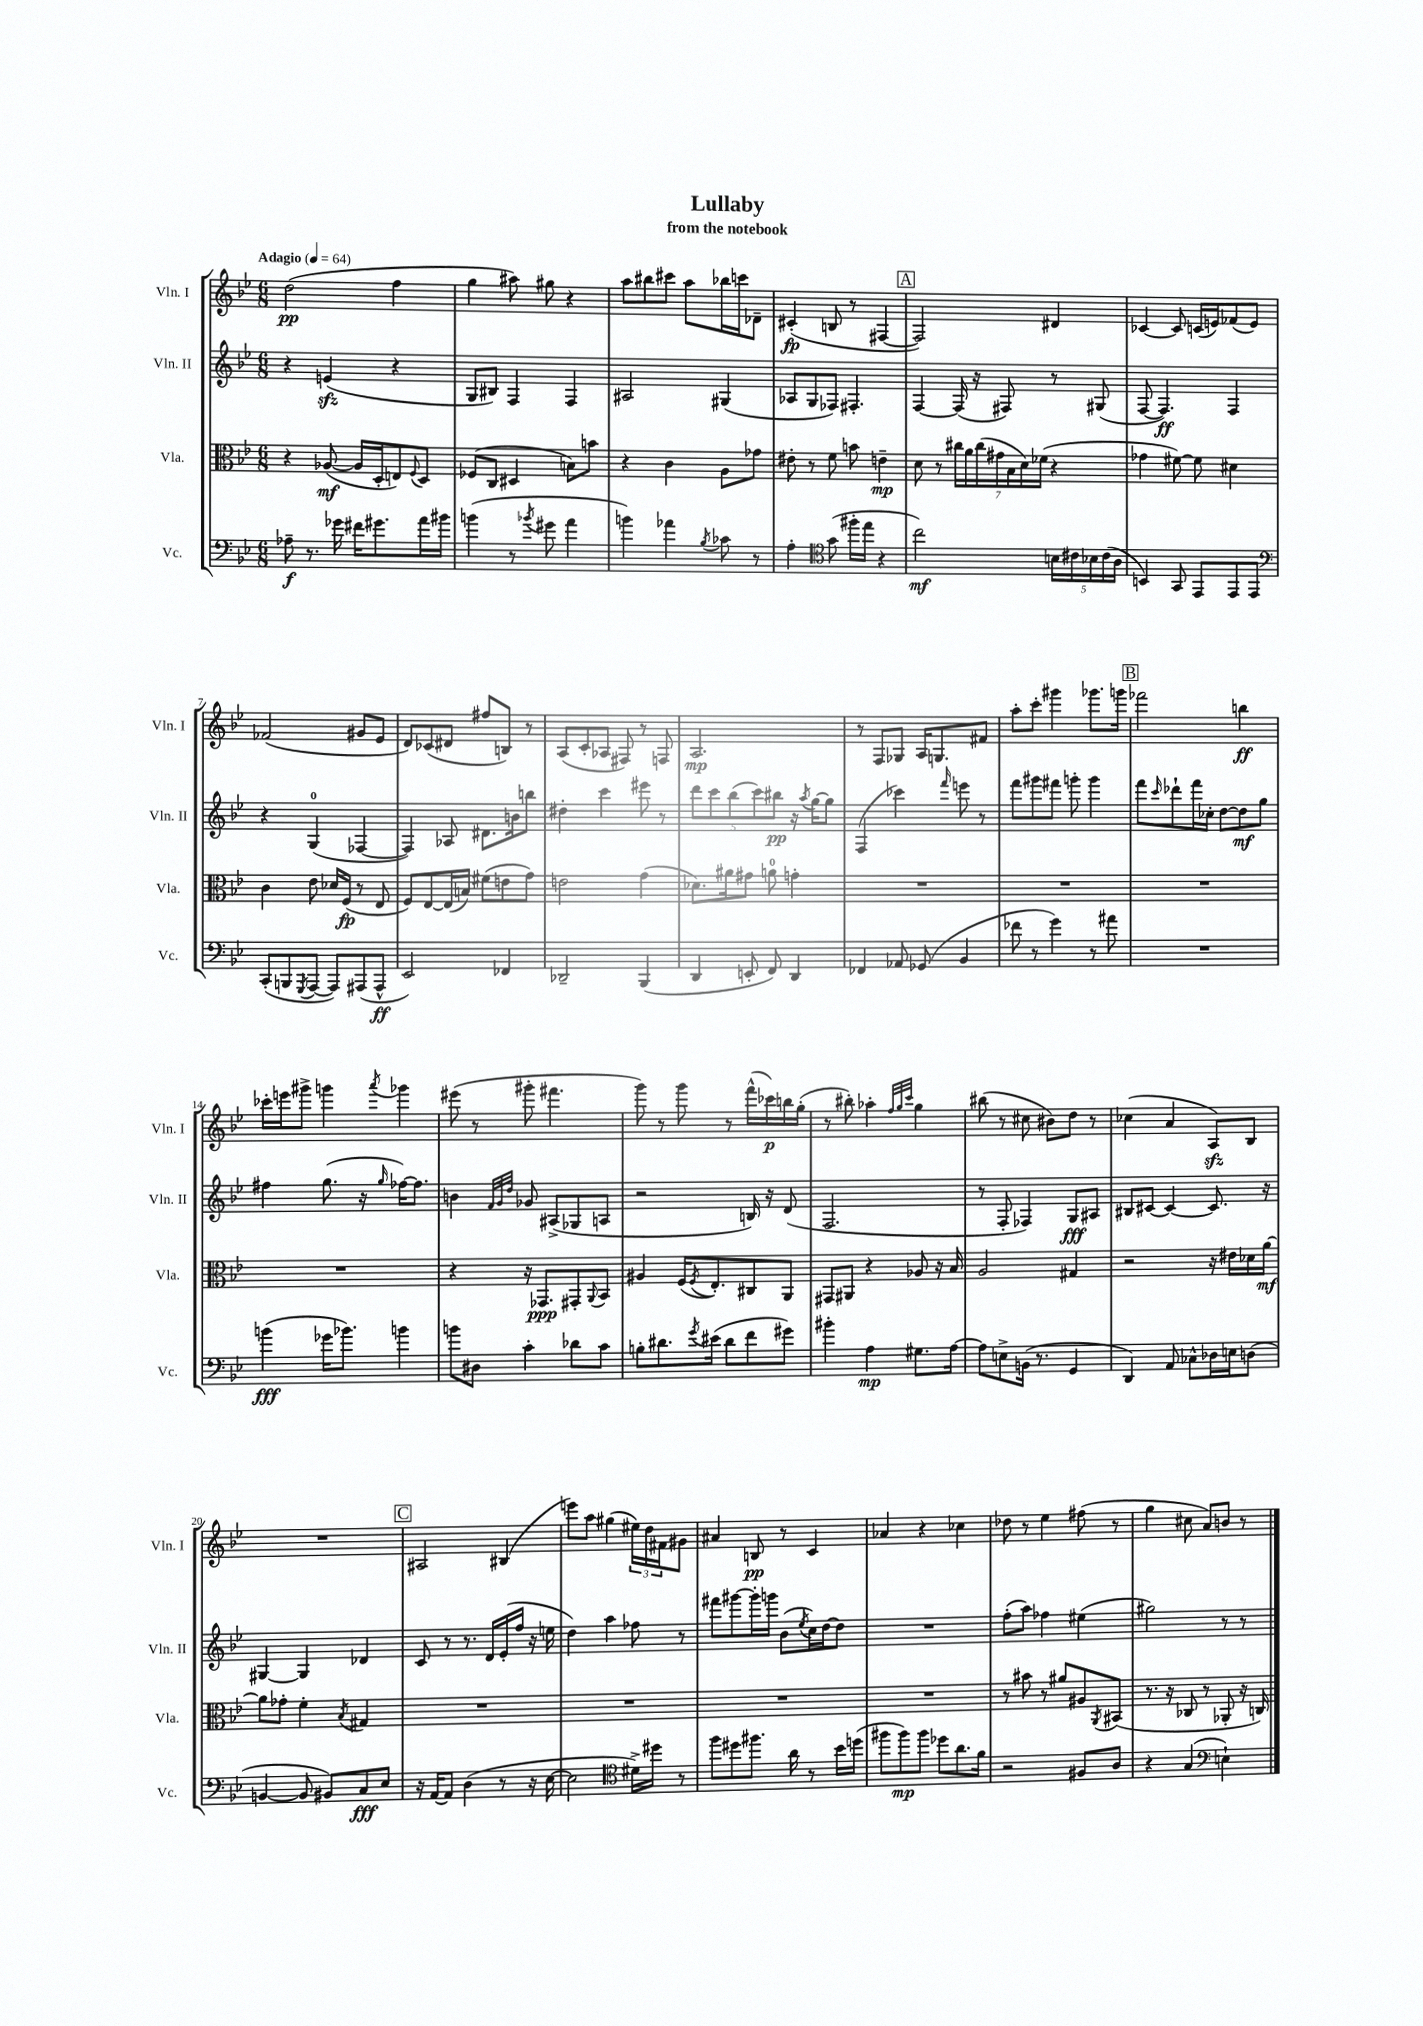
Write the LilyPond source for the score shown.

\header { title = "Lullaby" subtitle = "from the notebook" }
<<
\new StaffGroup <<
\new Staff = "s0" \with { instrumentName = "Vln. I" shortInstrumentName = "Vln. I" } {
    \clef treble \key bes \major \numericTimeSignature \time 6/8 \tempo "Adagio" 4 = 64
    d''2\pp( f''4 |
    g''4 ais''8) gis''8 r4 |
    a''8 bis''8 cis'''8 a''8 bes''16 c'''16 des'8-- |
    cis'4-.\fp( b8 r8 fis4~ |
    \mark \markup { \box "A" } fis2) dis'4 |
    ces'4~ ces'8 c'16( e'16) fes'8( e'8) |
    fes'2( gis'8 ees'8 |
    d'8) ces'8( dis'8 fis''8 b8) r8 |
    a8( c'8-. aes8 fis8) r8 f8 |
    a2.\mp |
    r8 f8 ges8 a16 g8. fis'8 |
    a''8-. c'''8-. gis'''4 ges'''8. g'''16 |
    \mark \markup { \box "B" } fes'''2 b''4\ff |
    ces'''16-. e'''16 gis'''8-> g'''4 \acciaccatura { a'''8 } ges'''4 |
    eis'''8( r8 gis'''8-. fis'''4. |
    g'''8) r8 g'''8 r8 f'''16-^( ces'''16\p) b''16 g''16-.( |
    r8 bis''8-.) aes''4-. \grace { f''32 g''32 c'''32 } g''4 |
    bis''8( r8 cis''8 bis'8) d''8 r8 |
    ces''4( a'4 a8\sfz) bes8 |
    R2. |
    \mark \markup { \box "C" } ais2 bis4( |
    e'''8) a''8 gis''4( \tuplet 3/2 { eis''16) d''16 fis'16 } gis'8 |
    ais'4 b8\pp r8 c'4 |
    aes'4 r4 ces''4 |
    des''8 r8 ees''4 fis''8( r8 |
    g''4 cis''8 a'8) b'8 r8 \bar "|." |
}
\new Staff = "s1" \with { instrumentName = "Vln. II" shortInstrumentName = "Vln. II" } {
    \clef treble \key bes \major \numericTimeSignature \time 6/8
    r4 e'4\sfz( r4 |
    g8 bis8) f4 f4 |
    ais2 gis4( |
    aes8 g8 fes8) fis4.-. |
    \mark \markup { \box "A" } f4~ f16( r16 fis8) r8 gis8( |
    f8~ f4.\ff) f4 |
    r4 g4-0( fes4~ |
    fes4) aes8 dis'8. b'16 b''8 |
    dis''4-. c'''4 eis'''8 r8 |
    \tuplet 5/4 { d'''8 c'''8 bes''8( c'''8) bis''8\pp } r16 \acciaccatura { a''8 } g''16~ g''8 |
    f4( ces'''4) \grace { f'''16 } e'''8 r8 |
    f'''8 gis'''8 fis'''8 g'''8-. g'''4 |
    \mark \markup { \box "B" } f'''8 \grace { c'''16 } des'''8-! f'''16 ces''16-. d''8~ d''8\mf g''8 |
    fis''4 g''8.( r16 \grace { g''16 } fes''16~) fes''8. |
    b'4 \grace { f'32 g'32 d''32 } ges'8 ais8->( ges8 a8 |
    r2 b16) r16 d'8( |
    f2. |
    r8 f8-. fes4) g8\fff ais8 |
    bis8 cis'8~ cis'4~ cis'8. r16 |
    gis4~ gis4 des'4 |
    \mark \markup { \box "C" } c'8 r8 r8. d'16 ees'16-.( f''16 r16 e''16 |
    d''4) a''4 fes''8 r8 |
    fis'''8 gis'''8~ gis'''16-. g'''16 bes'8( \acciaccatura { ees''8 } c''16) d''16~ d''8 |
    R2. |
    f''8-.( a''8) fes''4 eis''4( |
    gis''2) r8 r8 \bar "|." |
}
\new Staff = "s2" \with { instrumentName = "Vla." shortInstrumentName = "Vla." } {
    \clef alto \key bes \major \numericTimeSignature \time 6/8
    r4 aes8~\mf( aes16 d16-. e8) \appoggiatura { f8 } d8 |
    fes8( c8 dis4 b8) b'8 |
    r4 c'4 a8 ges'8 |
    eis'8-. r8 f'8 b'8 e'4--\mp |
    \mark \markup { \box "A" } d'8 r8 \tuplet 7/4 { cis''16 a'16 cis''16( gis'16 bes16 d'16) fes'16( } r4 |
    ges'4 fis'8~) fis'8 dis'4 |
    c'4 ees'8 des'16 f16\fp( r8 ees8 |
    f8) ees8~ ees16( b16) fis'8( e'8 g'8) |
    e'2 g'4( |
    des'8.) ais'16 gis'8 a'8-0 g'4-. |
    R2. |
    R2. |
    \mark \markup { \box "B" } R2. |
    R2. |
    r4 r16 ges,8.\ppp gis,8-. \appoggiatura { a,8 } bes,8 |
    ais4 f16( \acciaccatura { f8 } ees8.-.) cis8 a,8 |
    gis,8 ais,8 r4 aes8 r16 bes16 |
    a2 gis4 |
    r2 r16 eis'16 des'16 a'16~\mf |
    a'8 ges'8-. f'4-. \acciaccatura { bes8 } gis4 |
    \mark \markup { \box "C" } R2. |
    R2. |
    R2. |
    R2. |
    r8 bis'8 r8 ais'8 ais8 \acciaccatura { a,8 } bis,8( |
    r8. r16 ces8 r8 aes,8-. r16 c16) \bar "|." |
}
\new Staff = "s3" \with { instrumentName = "Vc." shortInstrumentName = "Vc." } {
    \clef bass \key bes \major \numericTimeSignature \time 6/8
    aes8--\f r8. ges'16 fis'16 gis'8. a'16 bis'16 |
    b'4( r8 \acciaccatura { bes'8 } gis'8 a'4 |
    b'4) aes'4 \acciaccatura { bes8 } ces'8 r8 |
    a4-. \clef tenor g'8( fis''16-. ees''16 r4 |
    \mark \markup { \box "A" } c''2\mf) \tuplet 5/4 { b16 cis'16 bes16 cis'16( a16 } |
    b,4) g,8 ees,8 ees,8 ees,8 |
    \clef bass c,8-.( b,,8 \acciaccatura { g,,8 } a,,8~ a,,8) ais,,8( ais,,8-^\ff |
    ees,2) fes,4 |
    des,2-- bes,,4( |
    d,4 e,8-. f,8) d,4 |
    fes,4 aes,8 ges,8( bes,4 |
    fes'8 r8 g'4) r8 ais'8 |
    \mark \markup { \box "B" } R2. |
    b'4\fff( ges'16 bes'8.) b'4 |
    b'8 dis8 c'4-. des'8 c'8 |
    b8-. dis'8. \acciaccatura { g'8 } eis'16( dis'8 f'8 gis'8) |
    bis'4-. a4\mp gis8. a16~ |
    a8 e8-> b,16( r8. g,4 |
    d,4) a,8 ces8-^ des16 e16 d8( |
    b,4~ b,8 bis,8) c8\fff ees8 |
    \mark \markup { \box "C" } r16 a,16~ a,8 d4( r8 r16 ees16~ |
    ees2 \clef tenor dis'16->) dis''16 r8 |
    f''8 dis''8 fis''8. a'16 r8 bes'16 d''16( |
    fis''8 fis''8\mp) fis''8 des''8 a'8. f'16 |
    r2 fis8 a8 |
    r4 g4( \clef bass e4-!) \bar "|." |
}
>>
>>
